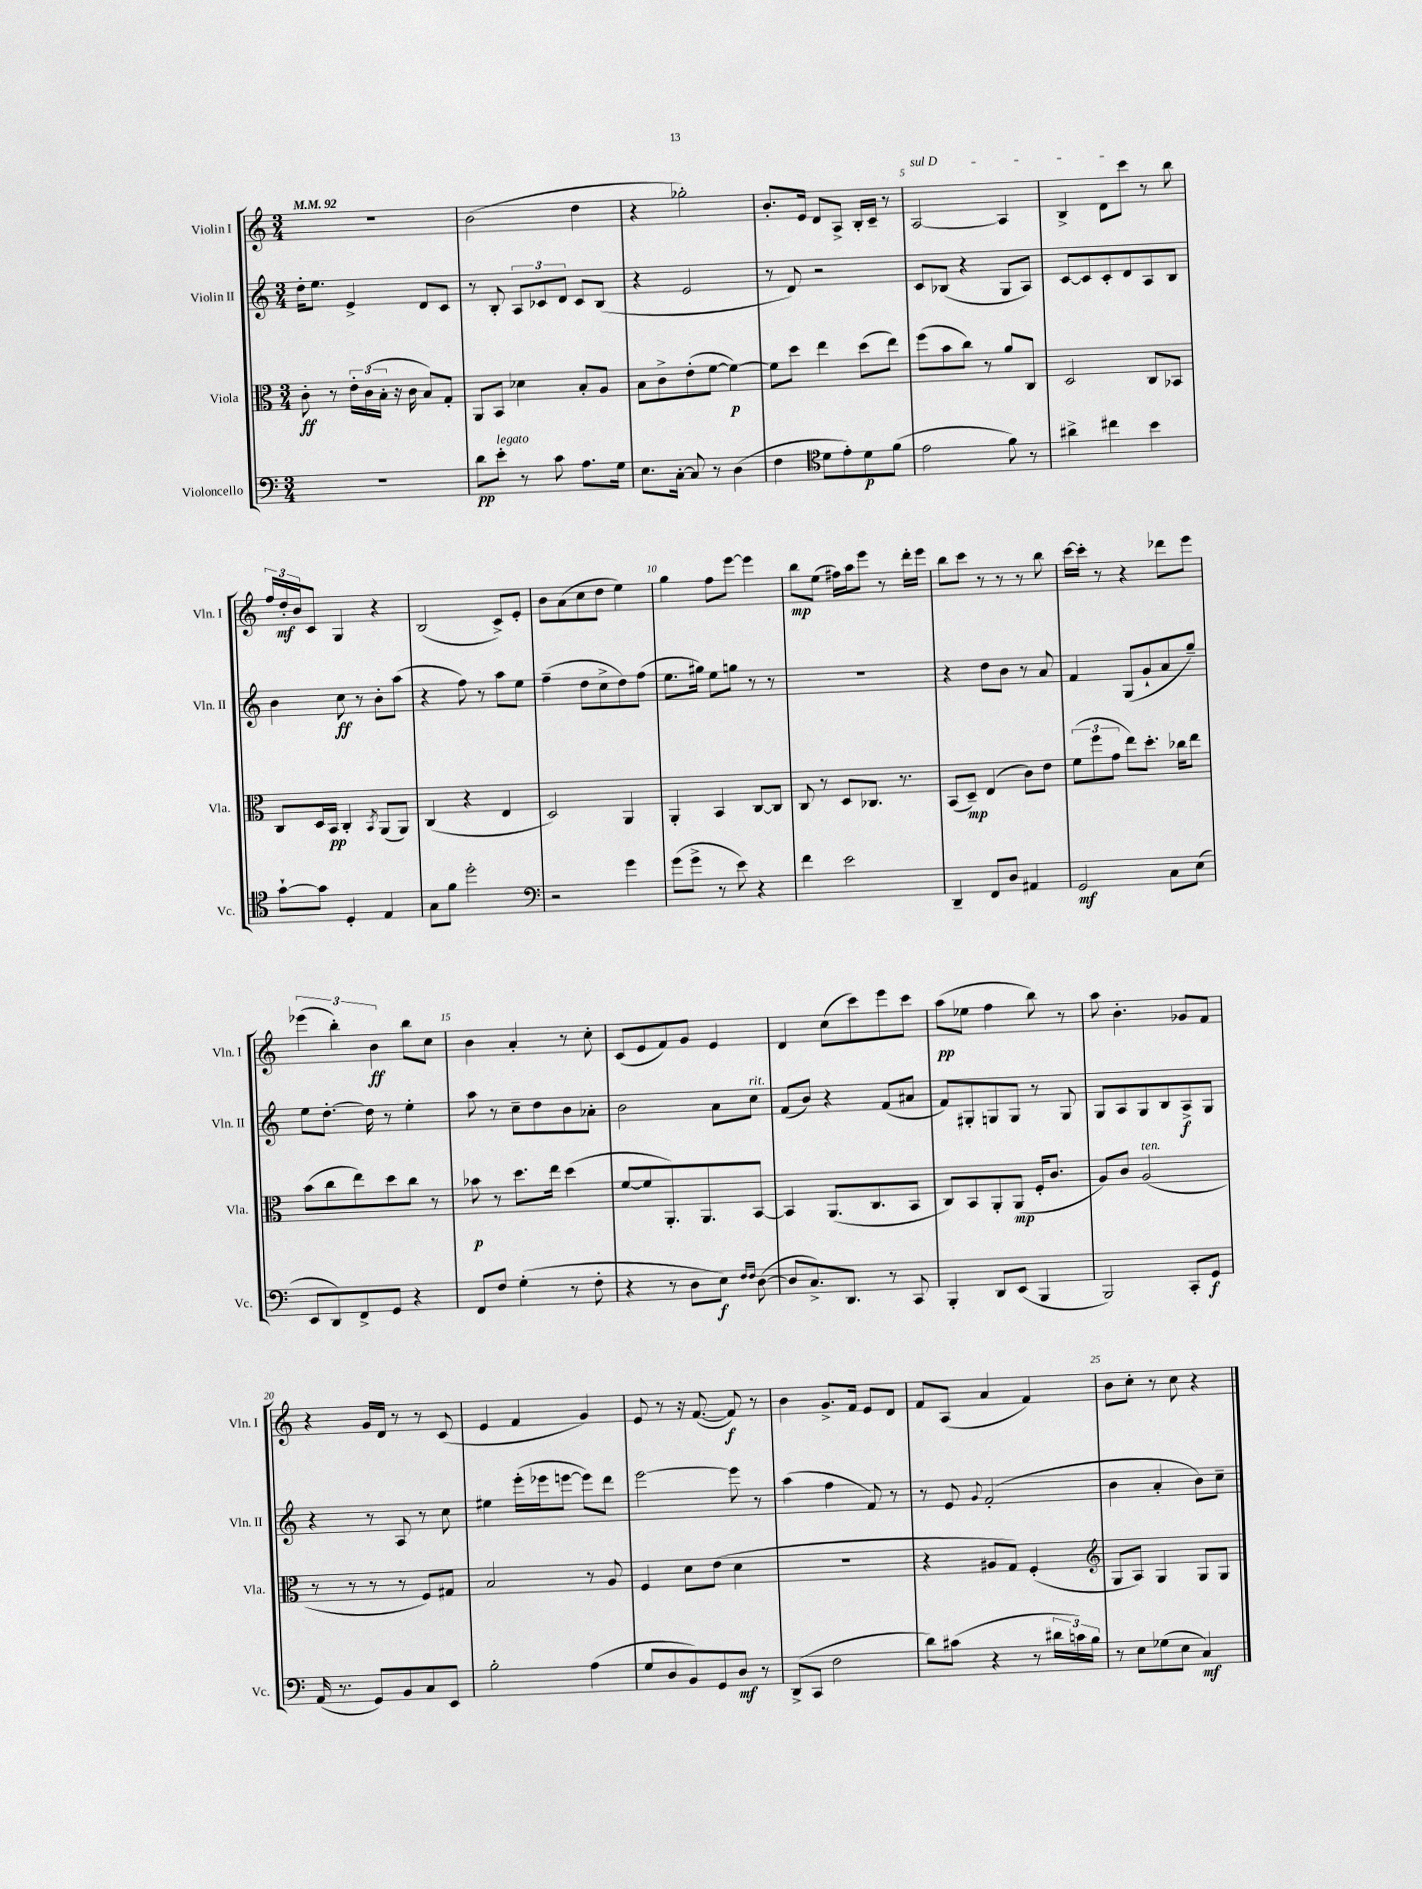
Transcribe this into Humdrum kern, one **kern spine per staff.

**kern	**dynam	**kern	**dynam	**kern	**dynam	**kern	**dynam
*part4	*part4	*part3	*part3	*part2	*part2	*part1	*part1
*staff4	*staff4	*staff3	*staff3	*staff2	*staff2	*staff1	*staff1
*I"Violoncello	*	*I"Viola	*	*I"Violin II	*	*I"Violin I	*
*I'Vc.	*	*I'Vla.	*	*I'Vln. II	*	*I'Vln. I	*
*clefF4	*	*clefC3	*	*clefG2	*	*clefG2	*
*k[]	*	*k[]	*	*k[]	*	*k[]	*
*M3/4	*	*M3/4	*	*M3/4	*	*M3/4	*
*MM92	*	*MM92	*	*MM92	*	*MM92	*
=1	=1	=1	=1	=1	=1	=1	=1
2.r	.	8c'\	ff	16dd'\KL	.	2.r	.
.	.	.	.	8.ee\J	.	.	.
.	.	8r	.	.	.	.	.
.	.	24e'\LL	.	4e^/	.	.	.
.	.	(24c\	.	.	.	.	.
.	.	24B'\JJ	.	.	.	.	.
.	.	16r	.	.	.	.	.
.	.	16c\	.	.	.	.	.
.	.	8B/L)	.	8d/L	.	.	.
.	.	8G'/J	.	8c/J	.	.	.
=2	=2	=2	=2	=2	=2	=2	=2
8d\L	pp	8AA/L	.	8r	.	(2b\	.
!LO:TX:a:i:t=legato	!	!	!	!	!	!	!
8e'\J	.	8BB/J	.	8B'/	.	.	.
8r	.	4d-X\	.	12A/L	.	.	.
.	.	.	.	12c-X/	.	.	.
8c\	.	.	.	.	.	.	.
.	.	.	.	12d/J	.	.	.
8.A\L	.	8B'/L	.	8c-/L	.	4dd\	.
.	.	8A/J	.	(8B/J	.	.	.
16G\Jk	.	.	.	.	.	.	.
=3	=3	=3	=3	=3	=3	=3	=3
8.E\L	.	8B\L	.	4r	.	4r	.
.	.	8c^\	.	.	.	.	.
[16C'\Jk	.	.	.	.	.	.	.
8C/]	.	(8e'\	.	2e/	.	2gg-X'\)	.
8r	.	[8f\J	.	.	.	.	.
(4D\	.	4f\_)	p	.	.	.	.
=4	=4	=4	=4	=4	=4	=4	=4
4F\	.	8f\L]	.	8r	.	8.b'/L	.
.	.	8dd\J	.	8d/)	.	.	.
.	.	.	.	.	.	16e/Jk	.
*clefC4	*	*	*	*	*	*	*
8d\L	.	4ee\	.	2r	.	8d/L	.
8e'\)	.	.	.	.	.	8A^/J	.
8d\	p	(8dd\L	.	.	.	16B'/LL	.
.	.	.	.	.	.	16c~/JJ	.
(8f\J	.	8ee\J)	.	.	.	8r	.
=5	=5	=5	=5	=5	=5	=5	=5
!	!	!	!	!	!	!LO:TX:a:i:t=sul D	!
2e\	.	(8ff\L	.	8c/L	.	[2A/	.
.	.	8b\	.	(8B-X/J	.	.	.
.	.	8cc\J)	.	4r	.	.	.
.	.	8r	.	.	.	.	.
8f\)	.	8a/L	.	8G/L	.	4A/]	.
8r	.	8C/J	.	8A/J)	.	.	.
=6	=6	=6	=6	=6	=6	=6	=6
4a#X^\	.	2D/	.	[8c/L	.	4B^/	.
.	.	.	.	8c/]	.	.	.
4cc#X\	.	.	.	8c'/	.	8d\L	.
.	.	.	.	8d/	.	8ccc\J	.
4b\	.	8C/L	.	8A/	.	8r	.
.	.	8BB-X/J	.	8B/J	.	8bb\	.
!!LO:LB:g=z
=7	=7	=7	=7	=7	=7	=7	=7
[8g`\L	.	8C/L	.	4b\	.	24ff/LL	.
.	.	.	.	.	.	24dd'/	mf
.	.	.	.	.	.	24b/J	.
8g\J]	.	16D/L	.	.	.	8c/J	.
.	.	16BB/JJ	pp	.	.	.	.
4D'/	.	4C'/	.	8cc\	ff	4G/	.
.	.	.	.	8r	.	.	.
.	.	8qBB/	.	.	.	.	.
4E/	.	(8AA/L	.	8b'\L	.	4r	.
.	.	8AA/J)	.	(8aa\J	.	.	.
=8	=8	=8	=8	=8	=8	=8	=8
8G\L	.	(4C/	.	4r	.	(2B/	.
8f\J	.	.	.	.	.	.	.
2dd'\	.	4r	.	8ff\)	.	.	.
.	.	.	.	8r	.	.	.
.	.	4E/	.	8aa\L	.	8c^/L)	.
.	.	.	.	8ee\J	.	8e'/J	.
=9	=9	=9	=9	=9	=9	=9	=9
*clefF4	*	*	*	*	*	*	*
2r	.	2D/)	.	(4ff~\	.	8b\L	.
.	.	.	.	.	.	(8a\	.
.	.	.	.	8dd\L	.	8cc\	.
.	.	.	.	8cc^\	.	8dd\J	.
4g\	.	4AA/	.	8dd\)	.	4ee\)	.
.	.	.	.	(8ff\J	.	.	.
=10	=10	=10	=10	=10	=10	=10	=10
(8g\L	.	4AA'/	.	8.ee\L	.	4gg\	.
8g^\J	.	.	.	.	.	.	.
.	.	.	.	16gg#X\Jk)	.	.	.
8r	.	4BB/	.	8ee\L	.	8ff\L	.
8e\)	.	.	.	8ggn\J	.	[8eee\J	.
4r	.	[8C/L	.	8r	.	4eee\]	.
.	.	8C/J]	.	8r	.	.	.
=11	=11	=11	=11	=11	=11	=11	=11
4f\	.	8C/	.	2.r	.	8bb\L	mp
.	.	8r	.	.	.	(8ee\J	.
2e\	.	8D/L	.	.	.	16ff#X\LL)	.
.	.	.	.	.	.	16aa\J	.
.	.	8.C-X/J	.	.	.	8eee\J	.
.	.	.	.	.	.	8r	.
.	.	8.r	.	.	.	.	.
.	.	.	.	.	.	16ddd'\LL	.
.	.	.	.	.	.	16eee\JJ	.
=12	=12	=12	=12	=12	=12	=12	=12
4DD~/	.	(8BB/L	.	4r	.	8bb\L	.
.	.	8D~/J)	mp	.	.	8ccc\J	.
8FF/L	.	(4E/	.	8dd\L	.	8r	.
8D/J	.	.	.	8b\J	.	8r	.
4AA#X/	.	8c\L)	.	8r	.	8r	.
.	.	8e\J	.	8a/	.	8bb\	.
=13	=13	=13	=13	=13	=13	=13	=13
2GG/	mf	(12f\L	.	4f/	.	[16ccc\LL	.
.	.	.	.	.	.	16ccc'\JJ]	.
.	.	12ff\	.	.	.	.	.
.	.	.	.	.	.	8r	.
.	.	12g\J	.	.	.	.	.
.	.	8ee\L)	.	(8G/L	.	4r	.
.	.	8.dd'\J	.	8g`/	.	.	.
8C\L	.	.	.	8a/	.	8ddd-X\L	.
.	.	16cc-X\KL	.	.	.	.	.
(8E\J	.	8ee\J	.	8gg~/J)	.	8eee\J	.
!!LO:LB:g=z
=14	=14	=14	=14	=14	=14	=14	=14
8EE/L	.	(8b\L	.	8ee\L	.	(6eee-X\	.
8DD/)	.	8cc\	.	[8.dd'\J	.	.	.
.	.	.	.	.	.	6bb'\)	.
8FF^/	.	8ee\)	.	.	.	.	.
.	.	.	.	16dd\]	.	.	.
.	.	.	.	.	.	6b\	ff
8GG/J	.	8dd\	.	8r	.	.	.
4r	.	8cc\J	.	4ee'\	.	8bb\L	.
.	.	8r	.	.	.	8cc\J	.
=15	=15	=15	=15	=15	=15	=15	=15
8FF/L	.	8b-X\	p	8aa\	.	4b\	.
8F/J	.	8r	.	8r	.	.	.
(4G'\	.	8.dd\L	.	8cc~\L	.	4a'/	.
.	.	.	.	8dd\	.	.	.
.	.	16ee\Jk	.	.	.	.	.
8r	.	(4dd\	.	8b\	.	8r	.
8F'\	.	.	.	8a-X'\J	.	8cc'\	.
=16	=16	=16	=16	=16	=16	=16	=16
4r	.	[8f/L	.	2b\	.	(8c/L	.
.	.	8f/]	.	.	.	8e/	.
8r	.	8.AA'/)	.	.	.	8f/)	.
8D\L	.	.	.	.	.	8g/J	.
.	.	8.AA/	.	.	.	.	.
8E\J)	f	.	.	8a\L	.	4e/	.
16qqF/LL	.	.	.	.	.	.	.
16qqF/JJ	.	.	.	.	.	.	.
!	!	!	!	!LO:TX:a:i:t=rit.	!	!	!
([8D\	.	[8BB/J	.	8cc\J	.	.	.
=17	=17	=17	=17	=17	=17	=17	=17
8D/L]	.	4BB/]	.	(8f/L	.	4d/	.
8.C^/)	.	.	.	8b/J)	.	.	.
.	.	(8.AA/L	.	4r	.	(8cc\L	.
8.DD/J	.	.	.	.	.	.	.
.	.	.	.	.	.	8ccc\)	.
.	.	8.C/	.	.	.	.	.
8r	.	.	.	(8f/L	.	8eee\	.
8CC/	.	8BB/J	.	8a#X/J	.	8ccc\J	.
=18	=18	=18	=18	=18	=18	=18	=18
4BBB'/	.	8C/L)	.	8f/L)	.	(8aa\L	pp
.	.	8BB/	.	8G#X'/	.	8ee-X\J	.
8DD/L	.	8AA'/	.	8Gn/	.	4ff\	.
(8EE/J	.	(8AA/J	mp	8G/J	.	.	.
4BBB/	.	16F'/KL	.	8r	.	8bb\)	.
.	.	8.c/J	.	.	.	.	.
.	.	.	.	8G/	.	8r	.
=19	=19	=19	=19	=19	=19	=19	=19
2BBB/)	.	8A/L)	.	8G/L	.	8aa\	.
.	.	8c/J	.	8A/	.	4.b'\	.
!	!	!LO:TX:a:i:t=ten.	!	!	!	!	!
.	.	(2A/	.	8G/	.	.	.
.	.	.	.	8B/	.	.	.
8CC'/L	.	.	.	8A^/	f	8g-X/L	.
8GG/J	f	.	.	8G/J	.	8f/J	.
!!LO:LB:g=z
=20	=20	=20	=20	=20	=20	=20	=20
(16AA/	.	8r	.	4r	.	4r	.
8.r	.	.	.	.	.	.	.
.	.	8r	.	.	.	.	.
8GG/L)	.	8r	.	8r	.	16g/LL	.
.	.	.	.	.	.	16d/JJ	.
8BB/	.	8r	.	8A/	.	8r	.
8C/	.	8F/L)	.	8r	.	8r	.
8EE/J	.	8G#X/J	.	8cc\	.	(8c/	.
=21	=21	=21	=21	=21	=21	=21	=21
2B'\	.	2B/	.	4ee#X\	.	4e/	.
.	.	.	.	(16eee'\LL	.	4f/	.
.	.	.	.	16eee-X\J	.	.	.
.	.	.	.	[8eeen\J	.	.	.
(4A\	.	8r	.	8eee\L])	.	4g/)	.
.	.	8A/	.	8ddd\J	.	.	.
=22	=22	=22	=22	=22	=22	=22	=22
8G/L	.	4F/	.	[2eee\	.	8e/	.
8D/	.	.	.	.	.	8r	.
8BB/)	.	8d\L	.	.	.	16r	.
.	.	.	.	.	.	([8.f/	.
8GG/	.	(8e\J	.	.	.	.	.
8D/J	mf	4d\	.	8eee\]	.	8f/])	f
8r	.	.	.	8r	.	8r	.
=23	=23	=23	=23	=23	=23	=23	=23
(8DD^/L	.	2.r	.	(4aa\	.	4b\	.
8CC/J	.	.	.	.	.	.	.
2F\	.	.	.	4ff\	.	8.g^/L	.
.	.	.	.	.	.	16f/Jk	.
.	.	.	.	8f/)	.	8e/L	.
.	.	.	.	8r	.	8d/J	.
=24	=24	=24	=24	=24	=24	=24	=24
8d\L)	.	4r	.	8r	.	8f/L	.
(8c#X\J	.	.	.	8e/	.	(8A/J	.
.	.	.	.	8qqg/	.	.	.
4r	.	8A#X/L	.	(2f'/	.	4a/	.
.	.	8G/J)	.	.	.	.	.
8r	.	(4F'/	.	.	.	4f/)	.
24d#X\LL	.	.	.	.	.	.	.
24cn\)	.	.	.	.	.	.	.
24B\JJ	.	.	.	.	.	.	.
=25	=25	=25	=25	=25	=25	=25	=25
*	*	*clefG2	*	*	*	*	*
8r	.	8G/L	.	4b\	.	8b\L	.
8E\L	.	8A/J)	.	.	.	8cc'\J	.
(8G-X\	.	4G/	.	4a'/	.	8r	.
8E\J	.	.	.	.	.	8cc\	.
4C/)	mf	8G/L	.	8b\L)	.	4r	.
.	.	8G/J	.	8cc~\J	.	.	.
==	==	==	==	==	==	==	==
*-	*-	*-	*-	*-	*-	*-	*-
